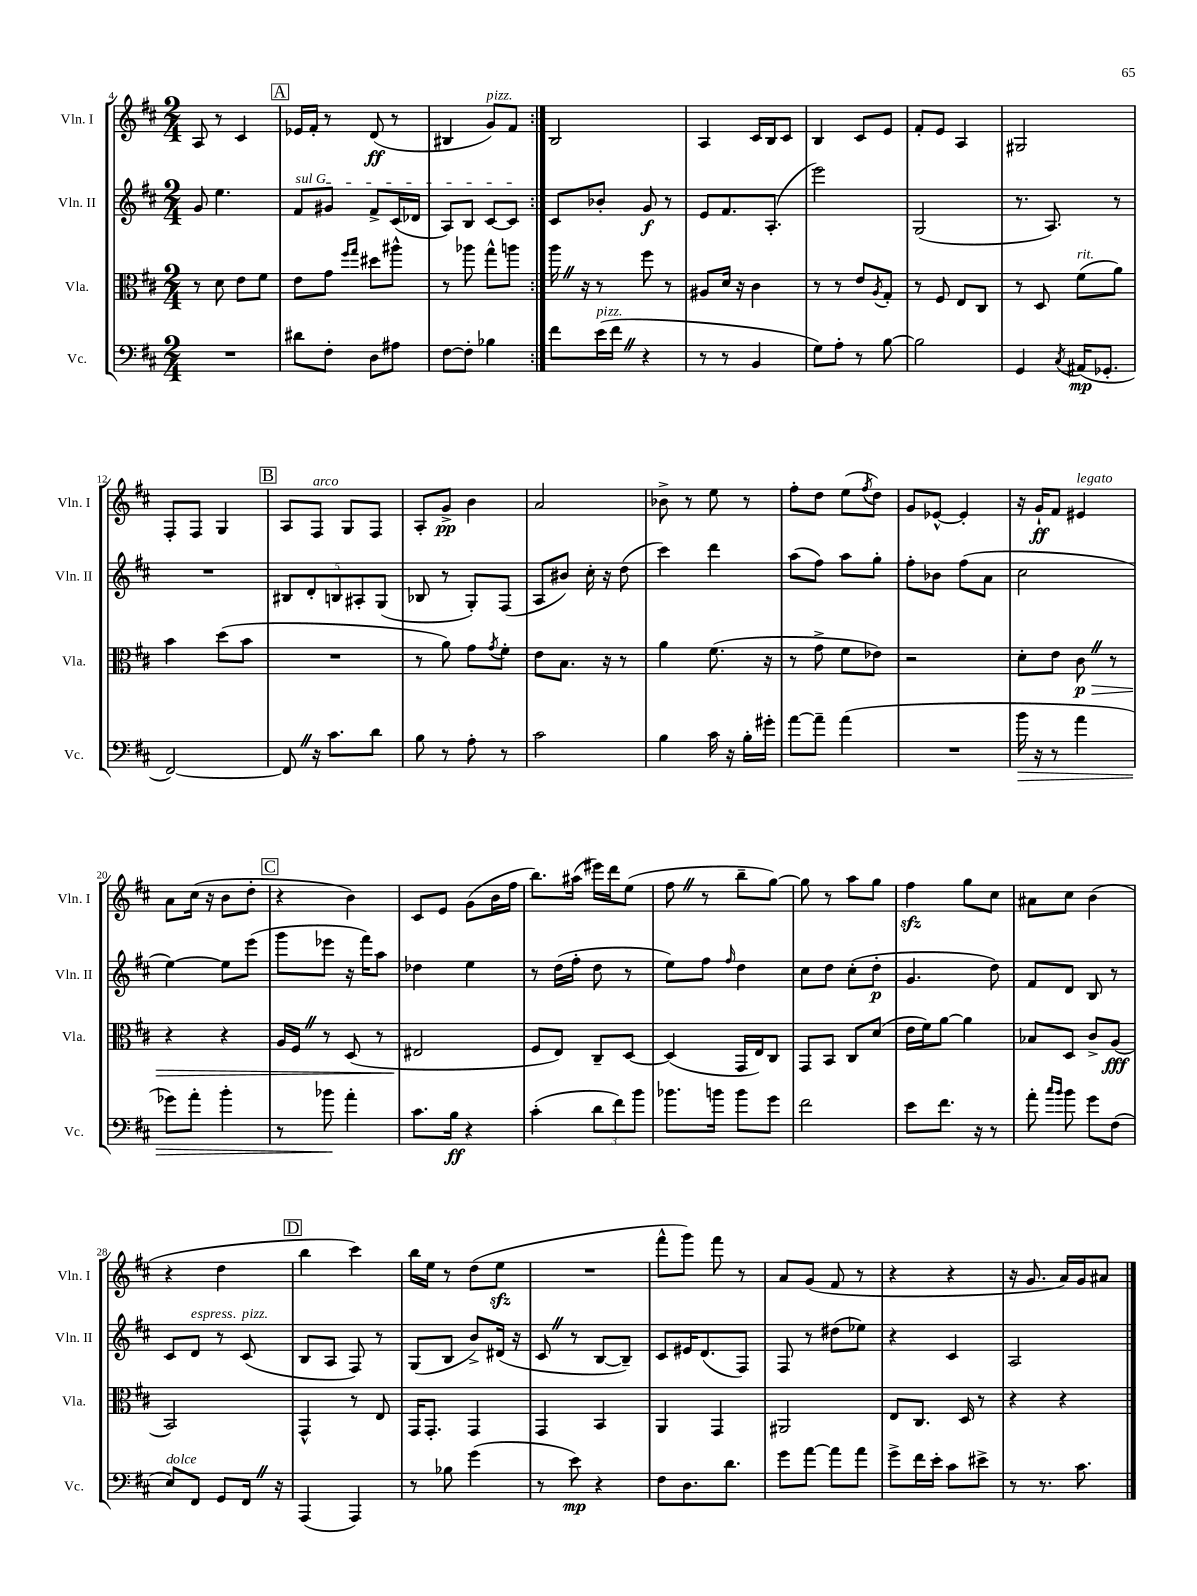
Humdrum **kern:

**kern	**dynam	**kern	**dynam	**kern	**dynam	**kern	**dynam
*part4	*part4	*part3	*part3	*part2	*part2	*part1	*part1
*staff4	*staff4	*staff3	*staff3	*staff2	*staff2	*staff1	*staff1
*I"Vc.	*	*I"Vla.	*	*I"Vln. II	*	*I"Vln. I	*
*I'Vc.	*	*I'Vla.	*	*I'Vln. II	*	*I'Vln. I	*
*clefF4	*	*clefC3	*	*clefG2	*	*clefG2	*
*k[f#c#]	*	*k[f#c#]	*	*k[f#c#]	*	*k[f#c#]	*
*M2/4	*	*M2/4	*	*M2/4	*	*M2/4	*
=4	=4	=4	=4	=4	=4	=4	=4
2r	.	8r	.	8g/	.	8A/	.
.	.	8d\	.	4.ee\	.	8r	.
.	.	8e\L	.	.	.	4c#/	.
.	.	8f#\J	.	.	.	.	.
!!LO:REH:place=s1:t=A
=5	=5	=5	=5	=5	=5	=5	=5
!	!	!	!	!LO:TX:a:i:t=sul G	!	!	!
8d#X\L	.	8e\L	.	8f#/L	.	16e-X/LL	.
.	.	.	.	.	.	16f#'/JJ	.
8F#'\J	.	8g\J	.	8g#X/J	.	8r	.
.	.	16qqff#/LL	.	.	.	.	.
.	.	16qqgg/JJ	.	.	.	.	.
8D\L	.	8dd#X\L	.	8f#^/L	.	(8d/	ff
8A#X\J	.	8aa#X^^\J	.	(16c#/L	.	8r	.
.	.	.	.	16d-X/JJ	.	.	.
=6	=6	=6	=6	=6	=6	=6	=6
[8F#\L	.	8r	.	8A/L)	.	4B#X/	.
8F#'\J]	.	8aa-X\	.	8B/J	.	.	.
!	!	!	!	!	!	!LO:TX:a:i:t=pizz.	!
4B-X\	.	8gg^^\L	.	[8c#/L	.	8g/L)	.
.	.	8aan\J	.	8c#/J]	.	8f#/J	.
=7:|!	=7:|!	=7:|!	=7:|!	=7:|!	=7:|!	=7:|!	=7:|!
8f#\L	.	16aaZ\	.	8c#/L	.	2B/	.
.	.	16r	.	.	.	.	.
!LO:TX:a:i:t=pizz.	!	!	!	!	!	!	!
(16e\L	.	8r	.	8b-X'/J	.	.	.
16f#Z\JJ	.	.	.	.	.	.	.
4r	.	8ff#\	.	8g/	f	.	.
.	.	8r	.	8r	.	.	.
=8	=8	=8	=8	=8	=8	=8	=8
8r	.	8A#X/L	.	8e/L	.	4A/	.
8r	.	16d/Jk	.	8.f#/	.	.	.
.	.	16r	.	.	.	.	.
4BB/	.	4c#\	.	.	.	16c#/LL	.
.	.	.	.	(8.A'/J	.	16B/J	.
.	.	.	.	.	.	8c#/J	.
=9	=9	=9	=9	=9	=9	=9	=9
8G\L)	.	8r	.	2eee\)	.	4B/	.
8A'\J	.	8r	.	.	.	.	.
8r	.	8e/L	.	.	.	8c#/L	.
.	.	8qA/	.	.	.	.	.
[8B\	.	8G'/J	.	.	.	8e/J	.
=10	=10	=10	=10	=10	=10	=10	=10
2B\]	.	8r	.	(2G/	.	8f#'/L	.
.	.	8F#/	.	.	.	8e/J	.
.	.	8E/L	.	.	.	4A/	.
.	.	8C#/J	.	.	.	.	.
=11	=11	=11	=11	=11	=11	=11	=11
4GG/	.	8r	.	8.r	.	2G#X/	.
.	.	8D/	.	.	.	.	.
.	.	.	.	8.A/)	.	.	.
8qC#/	.	.	.	.	.	.	.
!	!	!LO:TX:a:i:t=rit.	!	!	!	!	!
(16AA#X/KL	mp	(8f#\L	.	.	.	.	.
8.GG-X'/J	.	.	.	.	.	.	.
.	.	8a\J)	.	8r	.	.	.
!!LO:LB:g=z
=12	=12	=12	=12	=12	=12	=12	=12
[2FF#/)	.	4b\	.	2r	.	8F#'/L	.
.	.	.	.	.	.	8F#/J	.
.	.	(8dd\L	.	.	.	4G/	.
.	.	8b\J	.	.	.	.	.
!!LO:REH:place=s1:t=B
=13	=13	=13	=13	=13	=13	=13	=13
8FF#Z/]	.	2r	.	10B#X/L	.	8A/L	.
.	.	.	.	10d'/	.	.	.
!	!	!	!	!	!	!LO:TX:a:i:t=arco	!
16r	.	.	.	.	.	8F#/J	.
8.c#\L	.	.	.	.	.	.	.
.	.	.	.	10Bn/	.	.	.
.	.	.	.	.	.	8G/L	.
.	.	.	.	10A#X'/	.	.	.
8d\J	.	.	.	.	.	8F#/J	.
.	.	.	.	(10G/J	.	.	.
=14	=14	=14	=14	=14	=14	=14	=14
8B\	.	8r	.	8B-X/	.	8A'/L	.
8r	.	8a\)	.	8r	.	8g^/J	pp
8A'\	.	8g\L	.	8G'/L)	.	4b\	.
.	.	8qg/	.	.	.	.	.
8r	.	8f#'\J	.	(8F#/J	.	.	.
=15	=15	=15	=15	=15	=15	=15	=15
2c#\	.	8e\L	.	8A/L	.	2a/	.
.	.	8.B\J	.	8b#X/J)	.	.	.
.	.	.	.	16cc#'\	.	.	.
.	.	16r	.	16r	.	.	.
.	.	8r	.	(8dd\	.	.	.
=16	=16	=16	=16	=16	=16	=16	=16
4B\	.	4a\	.	4ccc#\)	.	8b-X^\	.
.	.	.	.	.	.	8r	.
16c#\	.	(8.f#\	.	4ddd\	.	8ee\	.
16r	.	.	.	.	.	.	.
16B'\LL	.	.	.	.	.	8r	.
16g#X'\JJ	.	16r	.	.	.	.	.
=17	=17	=17	=17	=17	=17	=17	=17
[8a\L	.	8r	.	(8aa\L	.	8ff#'\L	.
8a~\J]	.	8g^\	.	8ff#\J)	.	8dd\J	.
(4a\	.	8f#\L	.	8aa\L	.	(8ee\L	.
.	.	.	.	.	.	8qff#/	.
.	.	8e-X\J)	.	8gg'\J	.	8dd\J)	.
=18	=18	=18	=18	=18	=18	=18	=18
2r	.	2r	.	8ff#'\L	.	8g/L	.
.	.	.	.	8b-X\J	.	[8e-X^^/J	.
.	.	.	.	(8ff#\L	.	4e-'/]	.
.	.	.	.	8a\J	.	.	.
=19	=19	=19	=19	=19	=19	=19	=19
!	!LO:HP:b	!	!	!	!	!	!
16b\	>	8d'\L	.	2cc#\	.	16r	.
16r	.	.	.	.	.	16g`/KL	ff
8r	.	8e\J	.	.	.	8f#/J	.
!	!	!	!	!	!	!LO:TX:a:i:t=legato	!
!	!	!	!LO:HP:b	!	!	!	!
4a\	.	8c#Z\	> p	.	.	4e#X/	.
.	.	8r	.	.	.	.	.
!!LO:LB:g=z
=20	=20	=20	=20	=20	=20	=20	=20
8g-X\L)	.	4r	.	[4ee\)	.	8a\L	.
8a'\J	.	.	.	.	.	(16cc#\Jk	.
.	.	.	.	.	.	16r	.
4b'\	.	4r	.	8ee\L]	.	8b\L	.
.	.	.	.	(8eee\J	.	8dd'\J	.
!!LO:REH:place=s1:t=C
=21	=21	=21	=21	=21	=21	=21	=21
8r	.	16A/LL	.	8ggg\L	.	4r	.
.	.	16F#Z/JJ	.	.	.	.	.
8b-X\	.	8r	.	8eee-X\J	.	.	.
4a'\	]	(8D/	.	16r	.	4b\)	.
.	.	.	.	16fff#\KL)	.	.	.
.	.	8r	.	8aa\J	.	.	.
=22	=22	=22	=22	=22	=22	=22	=22
8.c#\L	.	2E#X/	.	4dd-X\	.	8c#/L	.
.	.	.	.	.	.	8e/J	.
16B\Jk	ff	.	.	.	.	.	.
4r	.	.	.	4ee\	.	(8g\L	.
.	.	.	.	.	.	16b\L	.
.	.	.	.	.	.	16ff#\JJ	.
.	.	.	]	.	.	.	.
=23	=23	=23	=23	=23	=23	=23	=23
(4c#'\	.	8F#/L	.	8r	.	8.bb\L)	.
.	.	8E/J)	.	(16dd\LL	.	.	.
.	.	.	.	16ff#'\JJ	.	(16aa#X\Jk	.
12d\L	.	8C#~/L	.	8dd\	.	16eee#X\LL)	.
.	.	.	.	.	.	16ddd\J	.
12f#\)	.	.	.	.	.	.	.
.	.	[8D/J	.	8r	.	(8ee\J	.
12b\J	.	.	.	.	.	.	.
=24	=24	=24	=24	=24	=24	=24	=24
8.b-X\L	.	(4D/]	.	8ee\L)	.	8ff#Z\	.
.	.	.	.	8ff#\J	.	8r	.
16bn\Jk	.	.	.	.	.	.	.
.	.	.	.	16qqff#/	.	.	.
8b\L	.	16GG/LL	.	4dd\	.	8bb~\L	.
.	.	16E/J)	.	.	.	.	.
8g\J	.	8C#/J	.	.	.	[8gg\J)	.
=25	=25	=25	=25	=25	=25	=25	=25
2f#\	.	8GG/L	.	8cc#\L	.	8gg\]	.
.	.	8BB/J	.	8dd\J	.	8r	.
.	.	8C#/L	.	(8cc#'\L	.	8aa\L	.
.	.	(8d/J	.	8dd'\J	p	8gg\J	.
=26	=26	=26	=26	=26	=26	=26	=26
8e\L	.	16e\LL	.	4.g/	.	4ff#zz\	.
.	.	16f#\J)	.	.	.	.	.
8.f#\J	.	[8a\J	.	.	.	.	.
.	.	4a\]	.	.	.	8gg\L	.
16r	.	.	.	.	.	.	.
8r	.	.	.	8dd\)	.	8cc#\J	.
=27	=27	=27	=27	=27	=27	=27	=27
8a'\	.	8B-X/L	.	8f#/L	.	8a#X\L	.
16qqcc#/LL	.	.	.	.	.	.	.
16qqb/JJ	.	.	.	.	.	.	.
8b\	.	8D/J	.	8d/J	.	8cc#\J	.
8g\L	.	8c#^/L	.	8B/	.	(4b\	.
(8F#\J	.	(8A/J	fff	8r	.	.	.
!!LO:LB:g=z
=28	=28	=28	=28	=28	=28	=28	=28
!LO:TX:a:i:t=dolce	!	!	!	!	!	!	!
8E/L)	.	2BB/)	.	8c#/L	.	4r	.
!	!	!	!	!LO:TX:a:i:t=espress.	!	!	!
8FF#/J	.	.	.	8d/J	.	.	.
8GG/L	.	.	.	8r	.	4dd\	.
!	!	!	!	!LO:TX:a:i:t=pizz.	!	!	!
16FF#Z/Jk	.	.	.	(8c#/	.	.	.
16r	.	.	.	.	.	.	.
!!LO:REH:place=s1:t=D
=29	=29	=29	=29	=29	=29	=29	=29
(4AAA/	.	4GG^^/	.	8B/L	.	4bb\	.
.	.	.	.	8A/J	.	.	.
4AAA/)	.	8r	.	8F#/)	.	4ccc#\)	.
.	.	8E/	.	8r	.	.	.
=30	=30	=30	=30	=30	=30	=30	=30
8r	.	16GG/KL	.	(8G/L	.	16bb\LL	.
.	.	8.GG'/J	.	.	.	16ee\JJ	.
8B-X\	.	.	.	8B/J	.	8r	.
(4g\	.	4GG/	.	8b^/L)	.	(8dd\L	.
.	.	.	.	(16d#X/Jk	.	8eezz\J	.
.	.	.	.	16r	.	.	.
=31	=31	=31	=31	=31	=31	=31	=31
8r	.	4GG/	.	8c#Z/	.	2r	.
8e\)	mp	.	.	8r	.	.	.
4r	.	4BB/	.	[8B/L	.	.	.
.	.	.	.	8B~/J])	.	.	.
=32	=32	=32	=32	=32	=32	=32	=32
8F#\L	.	4AA/	.	8c#/L	.	8fff#^^\L	.
8.D\	.	.	.	16e#X/K	.	8ggg\J)	.
.	.	.	.	(8.d/	.	.	.
.	.	4GG/	.	.	.	8fff#\	.
8.d\J	.	.	.	.	.	.	.
.	.	.	.	8F#/J)	.	8r	.
=33	=33	=33	=33	=33	=33	=33	=33
8g\L	.	2AA#X/	.	8F#/	.	8a/L	.
[8a\J	.	.	.	8r	.	(8g/J	.
8a\L]	.	.	.	(8dd#X\L	.	8f#/	.
8a\J	.	.	.	8ee-X\J)	.	8r	.
=34	=34	=34	=34	=34	=34	=34	=34
8g^\L	.	8E/L	.	4r	.	4r	.
16f#\L	.	8.C#/J	.	.	.	.	.
16e'\JJ	.	.	.	.	.	.	.
8c#\L	.	.	.	4c#/	.	4r	.
.	.	16D/	.	.	.	.	.
8e#X^\J	.	8r	.	.	.	.	.
=35	=35	=35	=35	=35	=35	=35	=35
8r	.	4r	.	2A/	.	16r	.
.	.	.	.	.	.	8.g/	.
8.r	.	.	.	.	.	.	.
.	.	4r	.	.	.	16a/LL)	.
8.c#\	.	.	.	.	.	16g/J	.
.	.	.	.	.	.	8a#X/J	.
==	==	==	==	==	==	==	==
*-	*-	*-	*-	*-	*-	*-	*-
